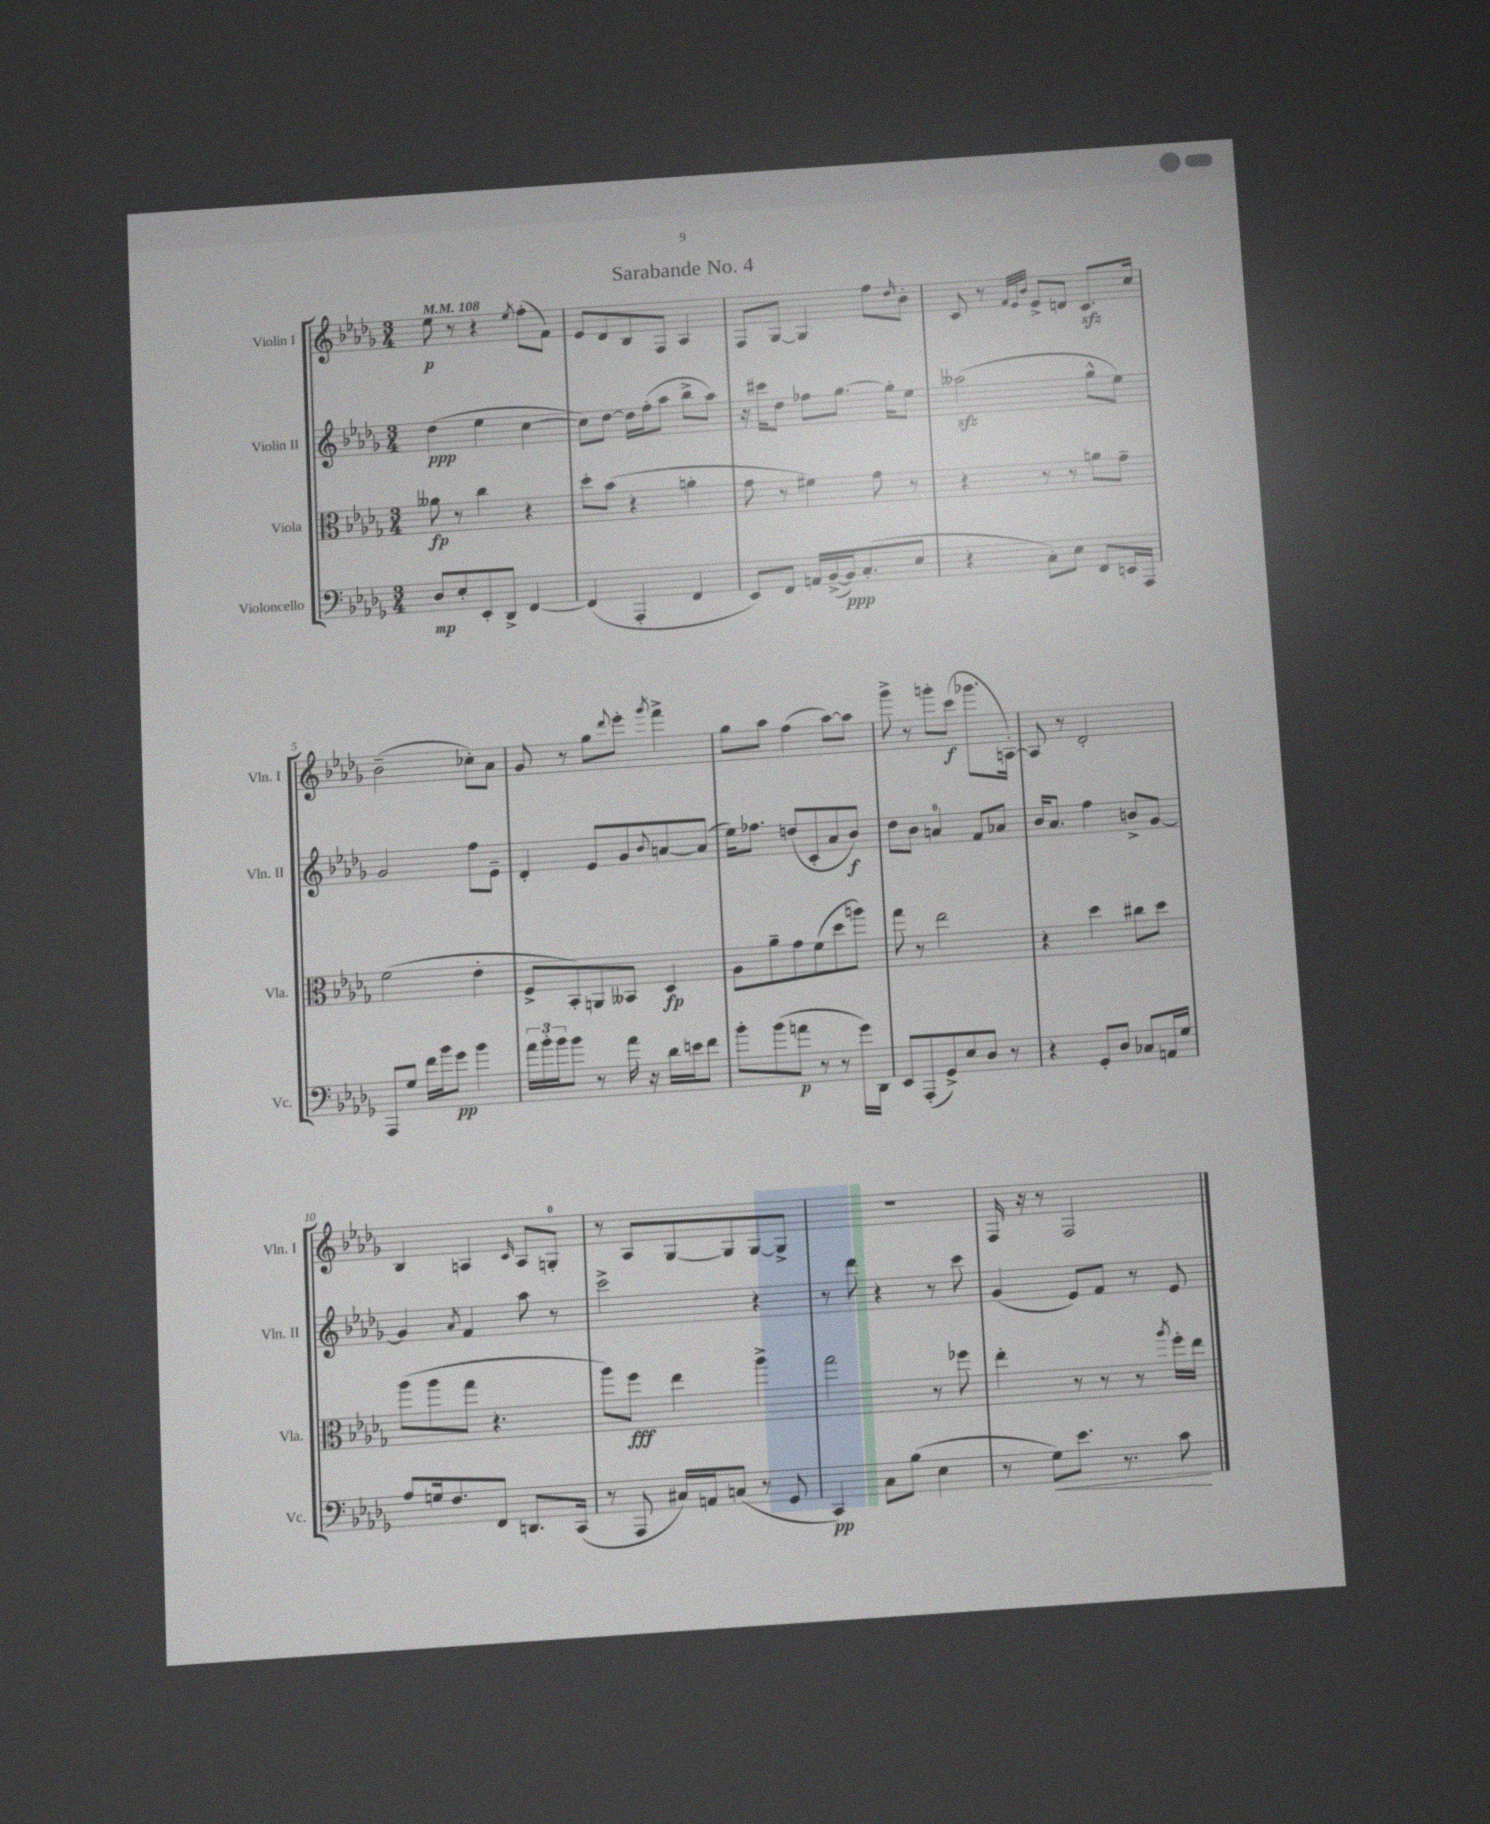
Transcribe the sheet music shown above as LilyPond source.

\header { title = "Sarabande No. 4" }
<<
\new StaffGroup <<
\new Staff = "s0" \with { instrumentName = "Violin I" shortInstrumentName = "Vln. I" } {
    \clef treble \key des \major \numericTimeSignature \time 3/4 \tempo 4 = 108
    ees''8\p r8 r4 \acciaccatura { ees''8 } f''8-.( f'8) |
    ees'8 des'8 bes8 f8 aes4 |
    f8 ges8~ ges4 f''8 \grace { des''16 } bes'8-. |
    c'8 r8 \grace { f'32 ees'32 bes'32 } ees'8-> d'8 c'8.\sfz c''16 |
    bes'2--( ces''8-.) aes'8 |
    ges'8 r8 ges''8 \appoggiatura { des'''8 } ees'''8-. \acciaccatura { ges'''8 } f'''4-> |
    ges''8 aes''8 f''4( aes''8~) aes''8 |
    ges'''8-> r8 g'''8-. c'''8\f( ges'''8. a16~-.) |
    a8 r8 des'2-. |
    bes4 a4 \grace { c'16 } a8 g8-0-. |
    r8 aes8 ges8~ ges8 ges8~ ges8-> |
    R2. |
    f16 r16 r8 f2 \bar "|." |
}
\new Staff = "s1" \with { instrumentName = "Violin II" shortInstrumentName = "Vln. II" } {
    \clef treble \key des \major \numericTimeSignature \time 3/4
    des''4\ppp( ees''4 c''4~ |
    c''8) des''8~ des''16 f''16-.( aes''8 bes''8-> aes''8) |
    r16 cis'''16 des''8 fes''8 ges''8.~ ges''16-. ees''8 |
    aeses''2\sfz( ges''8-^ ees''8) |
    ges'2 f''8 ees'8-- |
    des'4-. ees'8 ges'8 \appoggiatura { bes'8 } a'8~ a'8( |
    ees''16) fes''8. d''8( c'8-. aes'8 bes'8\f) |
    des''8 bes'8 a'4-0 f'8 aes'8 |
    bes'16 aes'8. f''4 b'8-> ges'8~ |
    ges'4 \acciaccatura { aes'8 } f'4 aes''8 r8 |
    c'''2-> r4 |
    r8 des'''8 r4 r8 c'''8 |
    ges'4( ees'8) f'8 r8 ees'8 \bar "|." |
}
\new Staff = "s2" \with { instrumentName = "Viola" shortInstrumentName = "Vla." } {
    \clef alto \key des \major \numericTimeSignature \time 3/4
    aeses'8\fp r8 c''4 r4 |
    des''8-. bes'8( r4 a'4-. |
    ges'8 r8 fis'4) ges'8 r8 |
    r4 r8 r8 a'8 ges'8-- |
    f'2( ees'4-. |
    f8-> bes,8-.) a,8 beses,8 des4\fp |
    aes8 aes'8-- ges'8 f'8( des''8 a''8) |
    ges''8 r8 ees''2 |
    r4 des''4 cis''8 des''8 |
    aes''8( aes''8 ges''8 r4. |
    aes''8) f''8\fff ees''4 aes''4-> |
    ges''2 r8 fes''8 |
    ees''4-. r8 r8 r8 \acciaccatura { aes''8 } f''16-. ees''16 \bar "|." |
}
\new Staff = "s3" \with { instrumentName = "Violoncello" shortInstrumentName = "Vc." } {
    \clef bass \key des \major \numericTimeSignature \time 3/4
    des8\mp ees8-. ees,8-. des,8-> f,4~ |
    f,4( aes,,4-. f,4 |
    ees,8) f,8 a,16 bes,16~->( bes,16\ppp) c8.-.( ees8 |
    r4 c8-.) ees8 f,8 e,16 aes,,16 |
    aes,,8 ges8 f'16 bes'16 ges'8\pp bes'4 |
    \tuplet 3/2 { aes'16 bes'16-. bes'16 } bes'8 r8 aes'16 r16 des'16 e'16 f'8 |
    bes'8-. bes'8( a'8\p r8 r8 ges'16) des,16 |
    ees,8 aes,,8-.( ges,8->) ees8 des8 r8 |
    r4 ges,8-. des8 ces8 a,16 ges16 |
    aes8 g16 f8. f,8 d,8. c,16( |
    r8 aes,,8 cis16) a,16 c8( r8 ges,8 |
    c,4\pp) c8 bes8( ees4 |
    r8 ges8\<) ees'8. r8. c'8\! \bar "|." |
}
>>
>>
